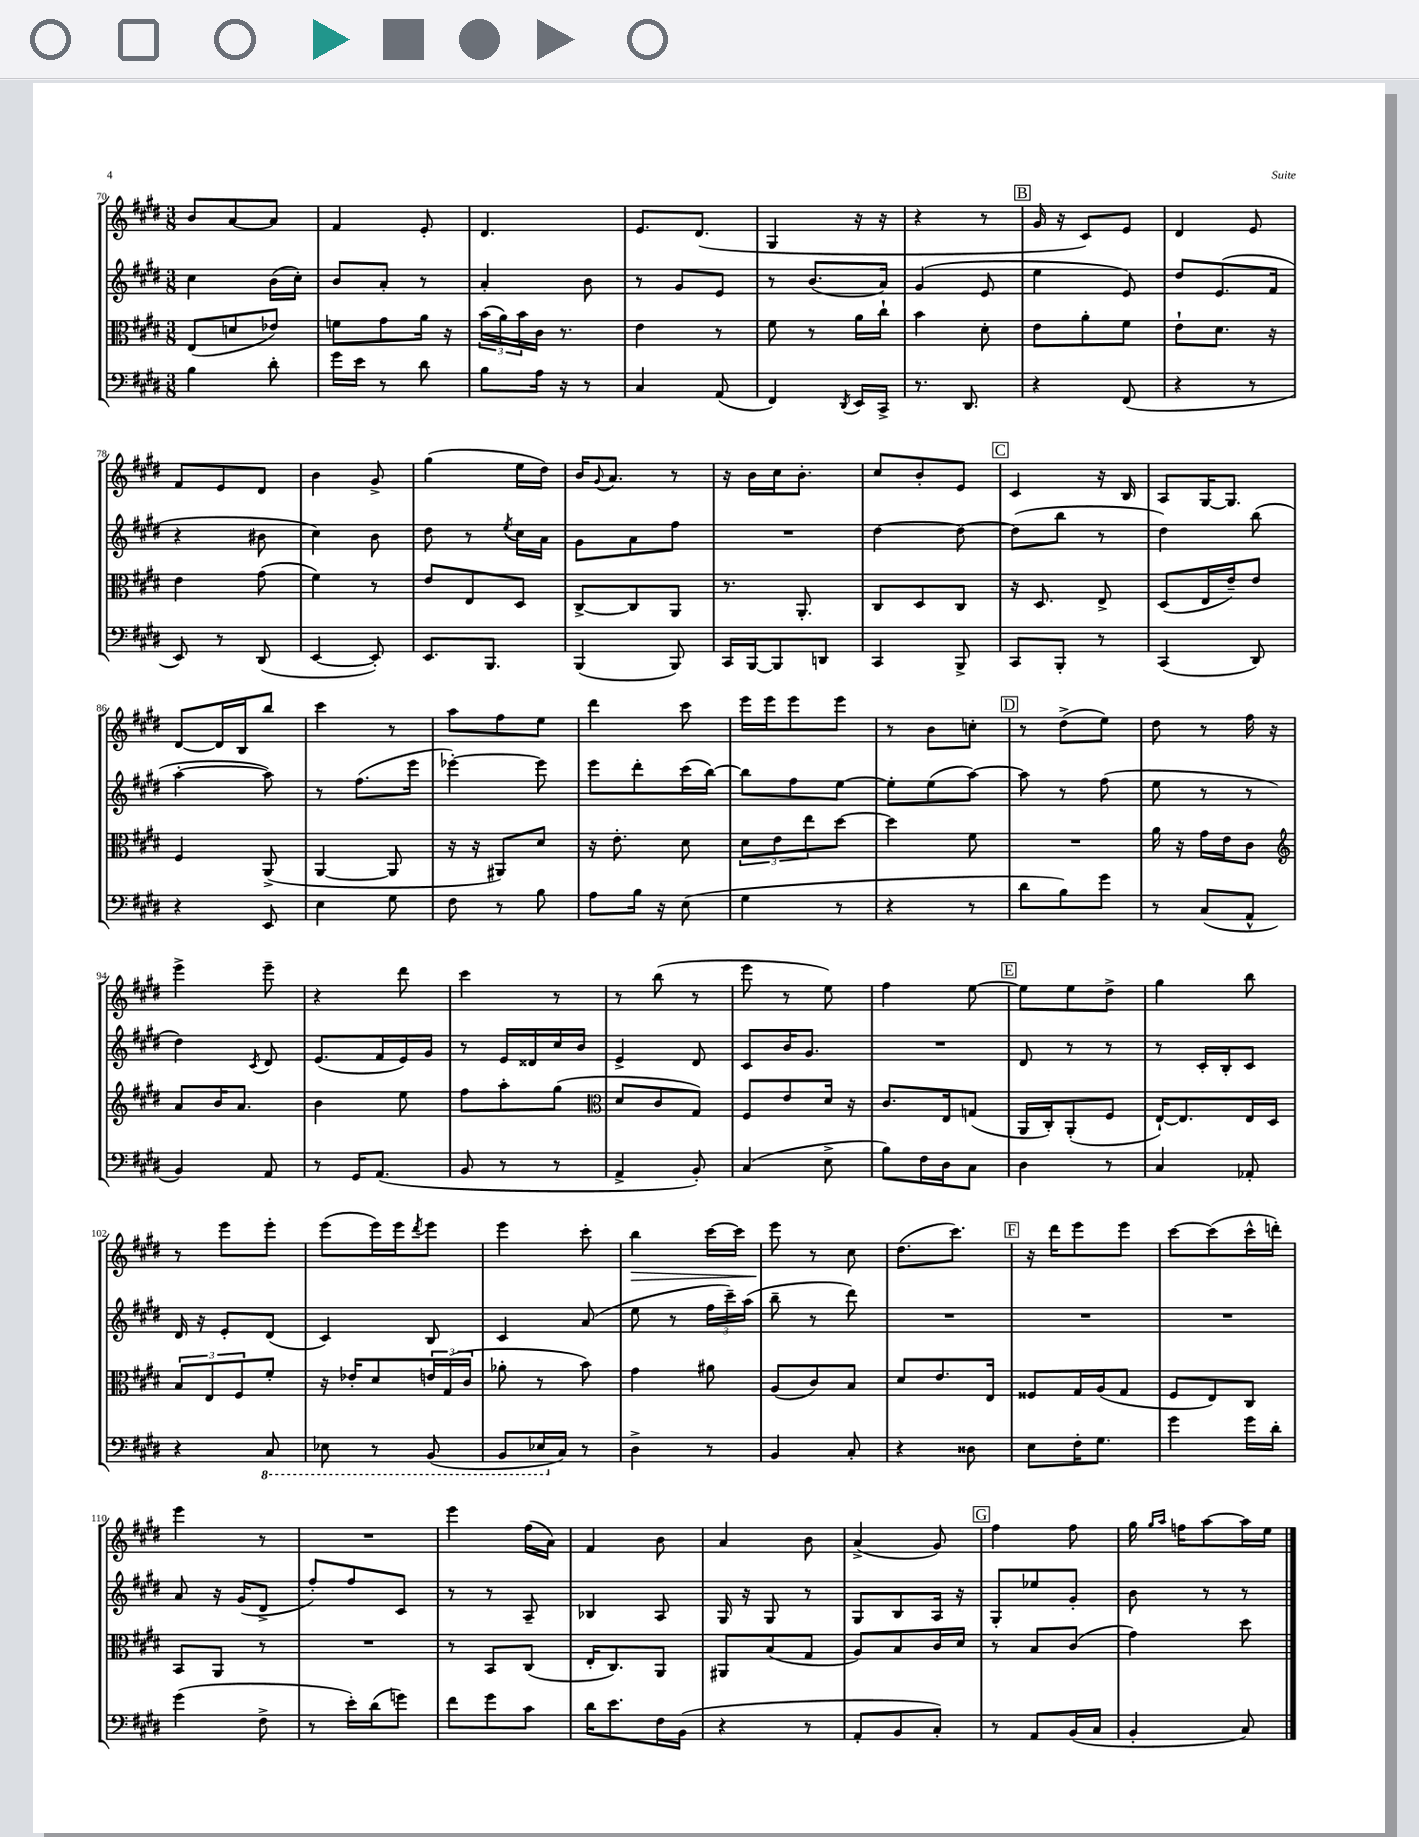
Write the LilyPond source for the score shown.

<<
\new StaffGroup <<
\new Staff = "s0" {
    \clef treble \key e \major \numericTimeSignature \time 3/8
    b'8 a'8~ a'8 |
    fis'4 e'8-. |
    dis'4. |
    e'8. dis'8.( |
    gis4 r16 r16 |
    r4 r8 |
    \mark \markup { \box "B" } gis'16 r16 cis'8) e'8 |
    dis'4 e'8 |
    fis'8 e'8 dis'8 |
    b'4 gis'8-> |
    gis''4( e''16 dis''16) |
    b'16 \appoggiatura { gis'8 } a'8. r8 |
    r16 b'16 cis''16 b'8.-. |
    cis''8 b'8-. e'8 |
    \mark \markup { \box "C" } cis'4 r16 b16 |
    a8 gis16~ gis8. |
    dis'8~ dis'16 b16 b''8 |
    cis'''4 r8 |
    a''8 fis''8 e''8 |
    dis'''4 cis'''8 |
    e'''16 e'''16 e'''8 e'''8 |
    r8 b'8 c''8-. |
    \mark \markup { \box "D" } r8 dis''8->( e''8) |
    dis''8 r8 fis''16 r16 |
    e'''4-> e'''8-- |
    r4 dis'''8 |
    cis'''4 r8 |
    r8 b''8( r8 |
    e'''8 r8 e''8) |
    fis''4 e''8~ |
    \mark \markup { \box "E" } e''8 e''8 dis''8-> |
    gis''4 b''8 |
    r8 e'''8 e'''8-. |
    e'''8( e'''16) e'''16 \acciaccatura { dis'''8 } e'''8 |
    e'''4 cis'''8-. |
    b''4\> cis'''16~ cis'''16 |
    e'''8\! r8 cis''8 |
    dis''8.( cis'''8.) |
    \mark \markup { \box "F" } r16 dis'''16 e'''8 e'''8 |
    cis'''8~ cis'''8( cis'''16-^ d'''16-.) |
    e'''4 r8 |
    R4. |
    e'''4 fis''16( a'16) |
    fis'4 b'8 |
    a'4 b'8 |
    a'4->( gis'8) |
    \mark \markup { \box "G" } fis''4 fis''8 |
    gis''16 \grace { gis''16 a''16 } f''16 a''8~ a''16 e''16 \bar "|." |
}
\new Staff = "s1" {
    \clef treble \key e \major \numericTimeSignature \time 3/8
    cis''4 b'16( cis''16-.) |
    b'8 a'8-. r8 |
    a'4-. b'8 |
    r8 gis'8 e'8 |
    r8 b'8.( a'16) |
    gis'4( e'8 |
    \mark \markup { \box "B" } e''4 e'8) |
    dis''8 e'8.( fis'16 |
    r4 bis'8 |
    cis''4) b'8 |
    dis''8 r8 \acciaccatura { e''8 } cis''16 a'16 |
    gis'8 a'8 fis''8 |
    R4. |
    dis''4~ dis''8~ |
    \mark \markup { \box "C" } dis''8( b''8 r8 |
    dis''4) b''8( |
    a''4~-. a''8) |
    r8 fis''8.( e'''16 |
    ees'''4~-.) ees'''8 |
    e'''8 dis'''8-. cis'''16( b''16~) |
    b''8 fis''8 e''8~ |
    e''8-. e''8( a''8~) |
    \mark \markup { \box "D" } a''8 r8 fis''8( |
    e''8 r8 r8 |
    dis''4) \acciaccatura { cis'8 } dis'8 |
    e'8.( fis'16 e'16) gis'16 |
    r8 e'16 disis'16 cis''16 b'16 |
    e'4-> dis'8 |
    cis'8 b'16 gis'8. |
    R4. |
    \mark \markup { \box "E" } dis'8 r8 r8 |
    r8 cis'16-. b16-. cis'8 |
    dis'16 r16 e'8-. dis'8( |
    cis'4) b8 |
    cis'4 a'8( |
    e''8 r8 \tuplet 3/2 { fis''16 cis'''16--) a''16( } |
    b''8-- r8 dis'''8) |
    R4. |
    \mark \markup { \box "F" } R4. |
    R4. |
    a'8 r16 gis'16( dis'8-> |
    fis''8-.) fis''8 cis'8 |
    r8 r8 a8-- |
    bes4 a8 |
    gis16 r16 gis8 r8 |
    gis8 b8 a16 r16 |
    \mark \markup { \box "G" } gis8-. ees''8 gis'8-. |
    b'8 r8 r8 \bar "|." |
}
\new Staff = "s2" {
    \clef alto \key e \major \numericTimeSignature \time 3/8
    e8( d'8 ees'8) |
    f'8 gis'8 a'16 r16 |
    \tuplet 3/2 { b'16( a'16) b'16 } cis'16 r8. |
    e'4 r8 |
    fis'8 r8 a'16 cis''16-! |
    b'4 dis'8-. |
    \mark \markup { \box "B" } e'8 a'8-. fis'8 |
    e'8-! dis'8. r16 |
    e'4 gis'8( |
    fis'4) r8 |
    e'8 e8 dis8 |
    cis8~-> cis8 a,8 |
    r8. a,8.-. |
    cis8 dis8 cis8 |
    \mark \markup { \box "C" } r16 dis8. e8-> |
    dis8( e16 e'16--) e'8 |
    fis4 a,8->( |
    a,4~ a,8 |
    r16 r16 ais,8) dis'8 |
    r16 e'8.-. dis'8 |
    \tuplet 3/2 { dis'8 e'8 e''8 } dis''8~ |
    dis''4 fis'8 |
    \mark \markup { \box "D" } R4. |
    a'16 r16 gis'16 e'16 cis'8 |
    \clef treble a'8 b'16 a'8. |
    b'4 e''8 |
    fis''8 a''8-. gis''8( |
    \clef alto dis'8 cis'8 gis8) |
    fis8 e'8 dis'16 r16 |
    cis'8. e16 g8( |
    \mark \markup { \box "E" } a,16 cis16-.) a,8-.( fis8 |
    e16~-!) e8. e16 dis16 |
    \tuplet 3/2 { b8 e8 fis8 } fis'8-. |
    r16 ees'16-. dis'8 \tuplet 3/2 { e'16 gis16( cis'16 } |
    aes'8-. r8 b'8) |
    gis'4 ais'8 |
    a8( cis'8) b8 |
    dis'8 e'8. e16 |
    \mark \markup { \box "F" } fisis8 gis16 a16( gis8 |
    fis8 e8) cis8 |
    b,8 a,8 r8 |
    R4. |
    r8 b,8 cis8( |
    e16-. cis8.) a,8 |
    ais,8 b8( gis8 |
    a8) b8 cis'16 dis'16 |
    \mark \markup { \box "G" } r8 b8 cis'8( |
    gis'4) dis''8 \bar "|." |
}
\new Staff = "s3" {
    \clef bass \key e \major \numericTimeSignature \time 3/8
    b4 dis'8-. |
    gis'16 e'16 r8 dis'8 |
    b8 a16 r16 r8 |
    cis4 a,8( |
    fis,4) \acciaccatura { dis,8 } e,16 cis,16-> |
    r8. dis,8. |
    \mark \markup { \box "B" } r4 fis,8( |
    r4 r8 |
    e,8) r8 dis,8( |
    e,4~ e,8-.) |
    e,8. b,,8. |
    b,,4( b,,8) |
    cis,16 b,,16~ b,,8 d,8 |
    cis,4 b,,8-> |
    \mark \markup { \box "C" } cis,8 b,,8-. r8 |
    cis,4( dis,8) |
    r4 e,8 |
    e4 gis8 |
    fis8 r8 b8 |
    a8 b16 r16 e8( |
    gis4 r8 |
    r4 r8 |
    \mark \markup { \box "D" } dis'8 b8) gis'8 |
    r8 cis8( a,8-^ |
    b,4) a,8 |
    r8 gis,16 a,8.( |
    b,8 r8 r8 |
    a,4-> b,8-.) |
    cis4( e8-> |
    b8) fis16 dis16 cis8 |
    \mark \markup { \box "E" } dis4 r8 |
    cis4 aes,8-. |
    r4 \ottava #-1 cis,8 |
    ees,8 r8 b,,8( |
    b,,8 ees,16 \ottava #0 cis16) r8 |
    dis4-> r8 |
    b,4 cis8-. |
    r4 disis8 |
    \mark \markup { \box "F" } e8 fis16-. gis8. |
    gis'4 gis'16 dis'16-. |
    gis'4( fis8-> |
    r8 e'16-.) dis'16( g'8) |
    fis'8 gis'8 cis'8 |
    dis'16 e'8. fis16 b,16( |
    r4 r8 |
    a,8-. b,8 cis8-.) |
    \mark \markup { \box "G" } r8 a,8 b,16( cis16 |
    b,4-. cis8) \bar "|." |
}
>>
>>
\layout { \context { \Score currentBarNumber = #70 } }
